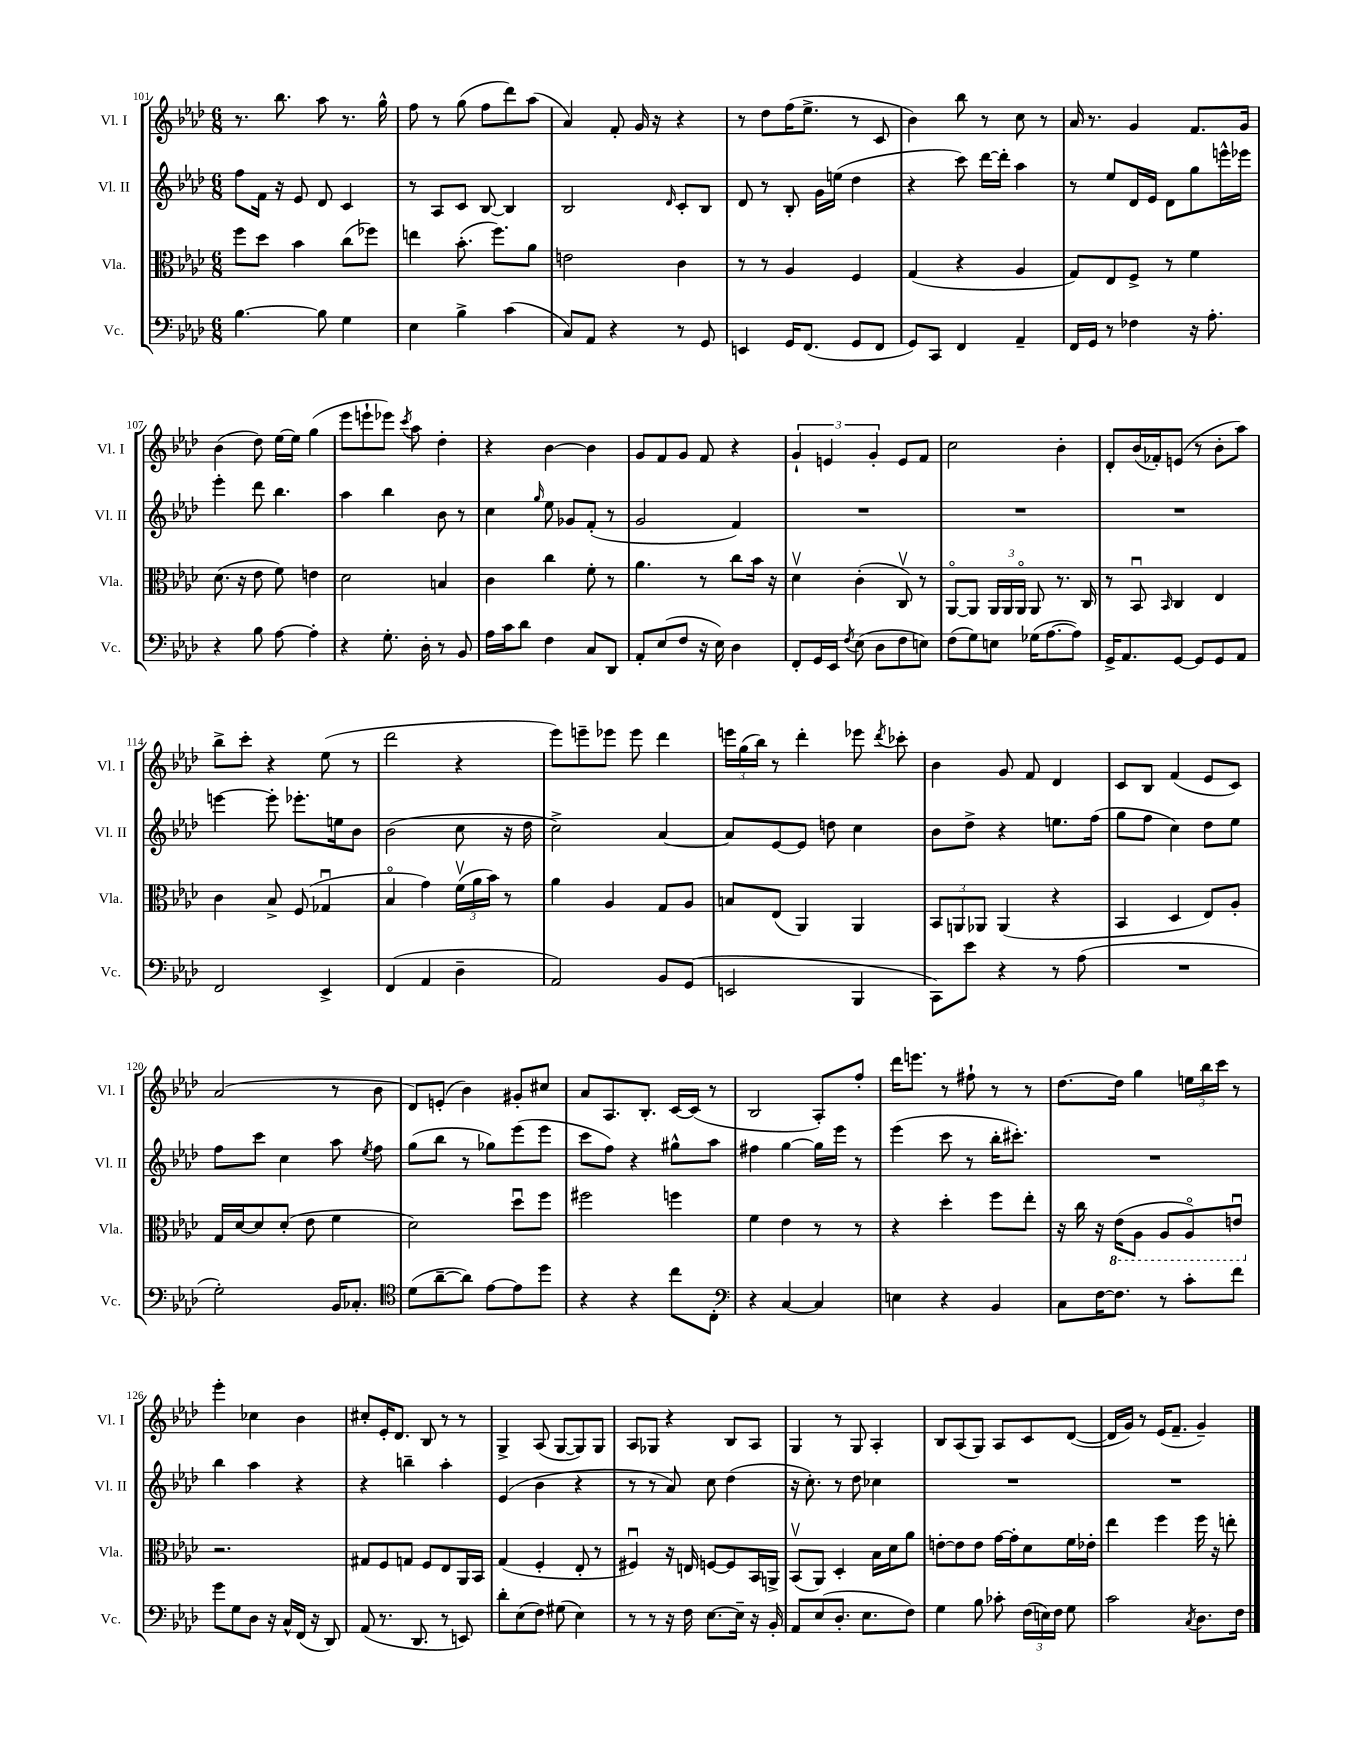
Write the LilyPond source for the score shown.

<<
\new StaffGroup <<
\new Staff = "s0" \with { instrumentName = "Vl. I" shortInstrumentName = "Vl. I" } {
    \clef treble \key aes \major \numericTimeSignature \time 6/8
    \autoBeamOff r8. bes''8. aes''8 r8. g''16-^ |
    f''8 r8 g''8( f''8[ des'''8) aes''8]( |
    aes'4) f'8-. g'16 r16 r4 |
    r8 des''8[ f''16( ees''8.]-> r8 c'8 |
    bes'4) bes''8 r8 c''8 r8 |
    aes'16 r8. g'4 f'8.[ g'16] |
    bes'4( des''8) ees''16[~ ees''16] g''4( |
    ees'''8[ e'''8-! ees'''8]) \acciaccatura { c'''8 } aes''8 des''4-. |
    r4 bes'4~ bes'4 |
    g'8[ f'8 g'8] f'8 r4 |
    \tuplet 3/2 { g'4-! e'4 g'4-. } e'8[ f'8] |
    c''2 bes'4-. |
    des'8[-. bes'16( fes'16-.) e'8]( r8 bes'8[-. aes''8]) |
    bes''8[-> c'''8]-. r4 ees''8( r8 |
    des'''2 r4 |
    ees'''8[) e'''8-- ees'''8] ees'''8 des'''4 |
    \tuplet 3/2 { e'''16[ g''16( bes''16]) } r8 des'''4-. ees'''8 \acciaccatura { des'''8 } ces'''8-. |
    bes'4 g'8 f'8 des'4 |
    c'8[ bes8] f'4( ees'8[ c'8]) |
    aes'2( r8 bes'8 |
    des'8[) e'8]-.( bes'4) gis'8[-. cis''8] |
    aes'8[ aes8. bes8.]-. c'16[~ c'16]( r8 |
    bes2 aes8[-.) f''8]-. |
    des'''16[ e'''8.] r8 fis''8-! r8 r8 |
    des''8.[~ des''16] g''4 \tuplet 3/2 { e''16[ bes''16 c'''16] } r8 |
    ees'''4-. ces''4 bes'4 |
    cis''8[-. ees'16-. des'8.] bes8 r8 r8 |
    g4-> aes8( g8[~ g8) g8] |
    aes8[ ges8] r4 bes8[ aes8] |
    g4 r8 g8 aes4-. |
    bes8[ aes8( g8]) aes8[ c'8 des'8]~( |
    des'16[ g'16]) r8 ees'16[( f'8.]-- g'4--) \bar "|." |
}
\new Staff = "s1" \with { instrumentName = "Vl. II" shortInstrumentName = "Vl. II" } {
    \clef treble \key aes \major \numericTimeSignature \time 6/8
    \autoBeamOff f''8[ f'16] r16 ees'8 des'8 c'4 |
    r8 aes8[ c'8] bes8~ bes4 |
    bes2 \grace { des'16 } c'8[-. bes8] |
    des'8 r8 bes8-. g'16[ e''16]( des''4 |
    r4 c'''8) des'''16[~ des'''16]-. aes''4 |
    r8 ees''8[ des'16 ees'16] des'8[ g''8 e'''16-^ ees'''16] |
    ees'''4-. des'''8 bes''4. |
    aes''4 bes''4 bes'8 r8 |
    c''4 \grace { g''16 } ees''8 ges'8[ f'8]-.( r8 |
    g'2 f'4) |
    R2. |
    R2. |
    R2. |
    e'''4~ e'''8-. ees'''8.[-. e''16 bes'8] |
    bes'2( c''8 r16 des''16 |
    c''2->) aes'4~ |
    aes'8[ ees'8~ ees'8] d''8 c''4 |
    bes'8[ des''8]-> r4 e''8.[ f''16]( |
    g''8[ f''8] c''4) des''8[ ees''8] |
    f''8[ c'''8] c''4 aes''8 \acciaccatura { ees''8 } f''8 |
    g''8[( bes''8] r8 ges''8[) ees'''8( ees'''8] |
    c'''8[ f''8]) r4 gis''8[-^ aes''8] |
    fis''4 g''4~ g''16[ ees'''16] r8 |
    ees'''4( c'''8 r8 bes''16[-. cis'''8.]-.) |
    R2. |
    bes''4 aes''4 r4 |
    r4 b''4-- aes''4-. |
    ees'4( bes'4 r4 |
    r8 r8 aes'8) c''8 des''4( |
    r16 c''8.-.) r8 des''8 ces''4 |
    R2. |
    R2. \bar "|." |
}
\new Staff = "s2" \with { instrumentName = "Vla." shortInstrumentName = "Vla." } {
    \clef alto \key aes \major \numericTimeSignature \time 6/8
    \autoBeamOff f''8[ des''8] bes'4 c''8[( fes''8]) |
    e''4 bes'8.-.( f''8.[) aes'8] |
    e'2 c'4 |
    r8 r8 aes4 f4 |
    g4( r4 aes4 |
    g8[) ees8 f8]-> r8 f'4 |
    des'8.( r16 ees'8 f'8) e'4 |
    des'2 b4 |
    c'4 c''4 f'8-. r8 |
    aes'4. r8 c''8[ bes'16] r16 |
    des'4\upbow c'4-.( c8\upbow) r8 |
    aes,8[~\flageolet aes,8] \tuplet 3/2 { aes,16[ aes,16 aes,16]\flageolet } aes,8 r8. c16 |
    r8 bes,8\downbow \grace { bes,16 } c4 ees4 |
    c'4 bes8-> f8( ges4\downbow |
    bes4\flageolet g'4) \tuplet 3/2 { f'16[\upbow( aes'16 bes'16]) } r8 |
    aes'4 aes4 g8[ aes8] |
    b8[ ees8]( aes,4) aes,4 |
    \tuplet 3/2 { bes,8[ a,8 aes,8] } aes,4( r4 |
    bes,4 des4 ees8[) aes8]-. |
    g16[ des'16~ des'8 des'8]-.( ees'8 f'4 |
    des'2) des''8[\downbow f''8] |
    fis''2 f''4 |
    f'4 ees'4 r8 r8 |
    r4 des''4-. f''8[ ees''8]-. |
    r16 c''16 r16 \ottava #-1 ees16[( aes,8] aes,8[ aes,8\flageolet) e8]\downbow \ottava #0 |
    r2. |
    gis8[ f8 g8] f8[ ees8 aes,16 bes,16] |
    g4( f4-. ees8-. r8 |
    fis4\downbow) r16 e16 f8[~ f8 bes,16 a,16]-> |
    bes,8[\upbow( aes,8]) des4-. bes16[ des'16 aes'8] |
    e'8[~-. e'8 e'8] g'16[~ g'16-. des'8 f'16 ees'16]-. |
    ees''4 f''4 f''16 r16 e''8-. \bar "|." |
}
\new Staff = "s3" \with { instrumentName = "Vc." shortInstrumentName = "Vc." } {
    \clef bass \key aes \major \numericTimeSignature \time 6/8
    \autoBeamOff bes4.~ bes8 g4 |
    ees4 bes4-> c'4( |
    c8[) aes,8] r4 r8 g,8 |
    e,4 g,16[ f,8.]( g,8[ f,8] |
    g,8[) c,8] f,4 aes,4-- |
    f,16[ g,16] r8 fes4 r16 aes8.-. |
    r4 bes8 aes8~ aes4-. |
    r4 g8.-. des16-. r8 bes,8 |
    aes16[ c'16 des'8] f4 c8[ des,8] |
    aes,8[-. ees8( f8] r16 ees16) des4 |
    f,8[-. g,16 ees,16] \acciaccatura { f8 } ees8( des8[ f8 e8]) |
    f8[( g8) e8] ges16[( aes8.~ aes8]) |
    g,16[-> aes,8. g,8]~ g,8[ g,8 aes,8] |
    f,2 ees,4-> |
    f,4( aes,4 des4-- |
    aes,2) bes,8[ g,8]( |
    e,2 bes,,4 |
    c,8[) ees'8] r4 r8 aes8( |
    R2. |
    g2-.) bes,16[ ces8.]-. |
    \clef tenor des'8[( aes'8~-- aes'8]) ees'8[~ ees'8 des''8] |
    r4 r4 c''8[ c8]-. |
    \clef bass r4 c4~ c4 |
    e4 r4 bes,4 |
    c8[ f16~ f8.] r8 c'8[-. f'8] |
    g'8[ g8 des8] r16 c16[-^ f,16]( r16 des,8) |
    aes,8( r8. des,8. r8 e,8) |
    des'8[-. ees8( f8]) gis8( ees4) |
    r8 r8 r16 f16 ees8.[~ ees16]-- r16 bes,16-. |
    aes,8[ ees8( des8.]-. ees8.[ f8]) |
    g4 bes8 ces'8-. \tuplet 3/2 { f16[( e16) f16] } g8 |
    c'2 \acciaccatura { c8 } des8.[ f16] \bar "|." |
}
>>
>>
\layout { \context { \Score currentBarNumber = #101 } }
